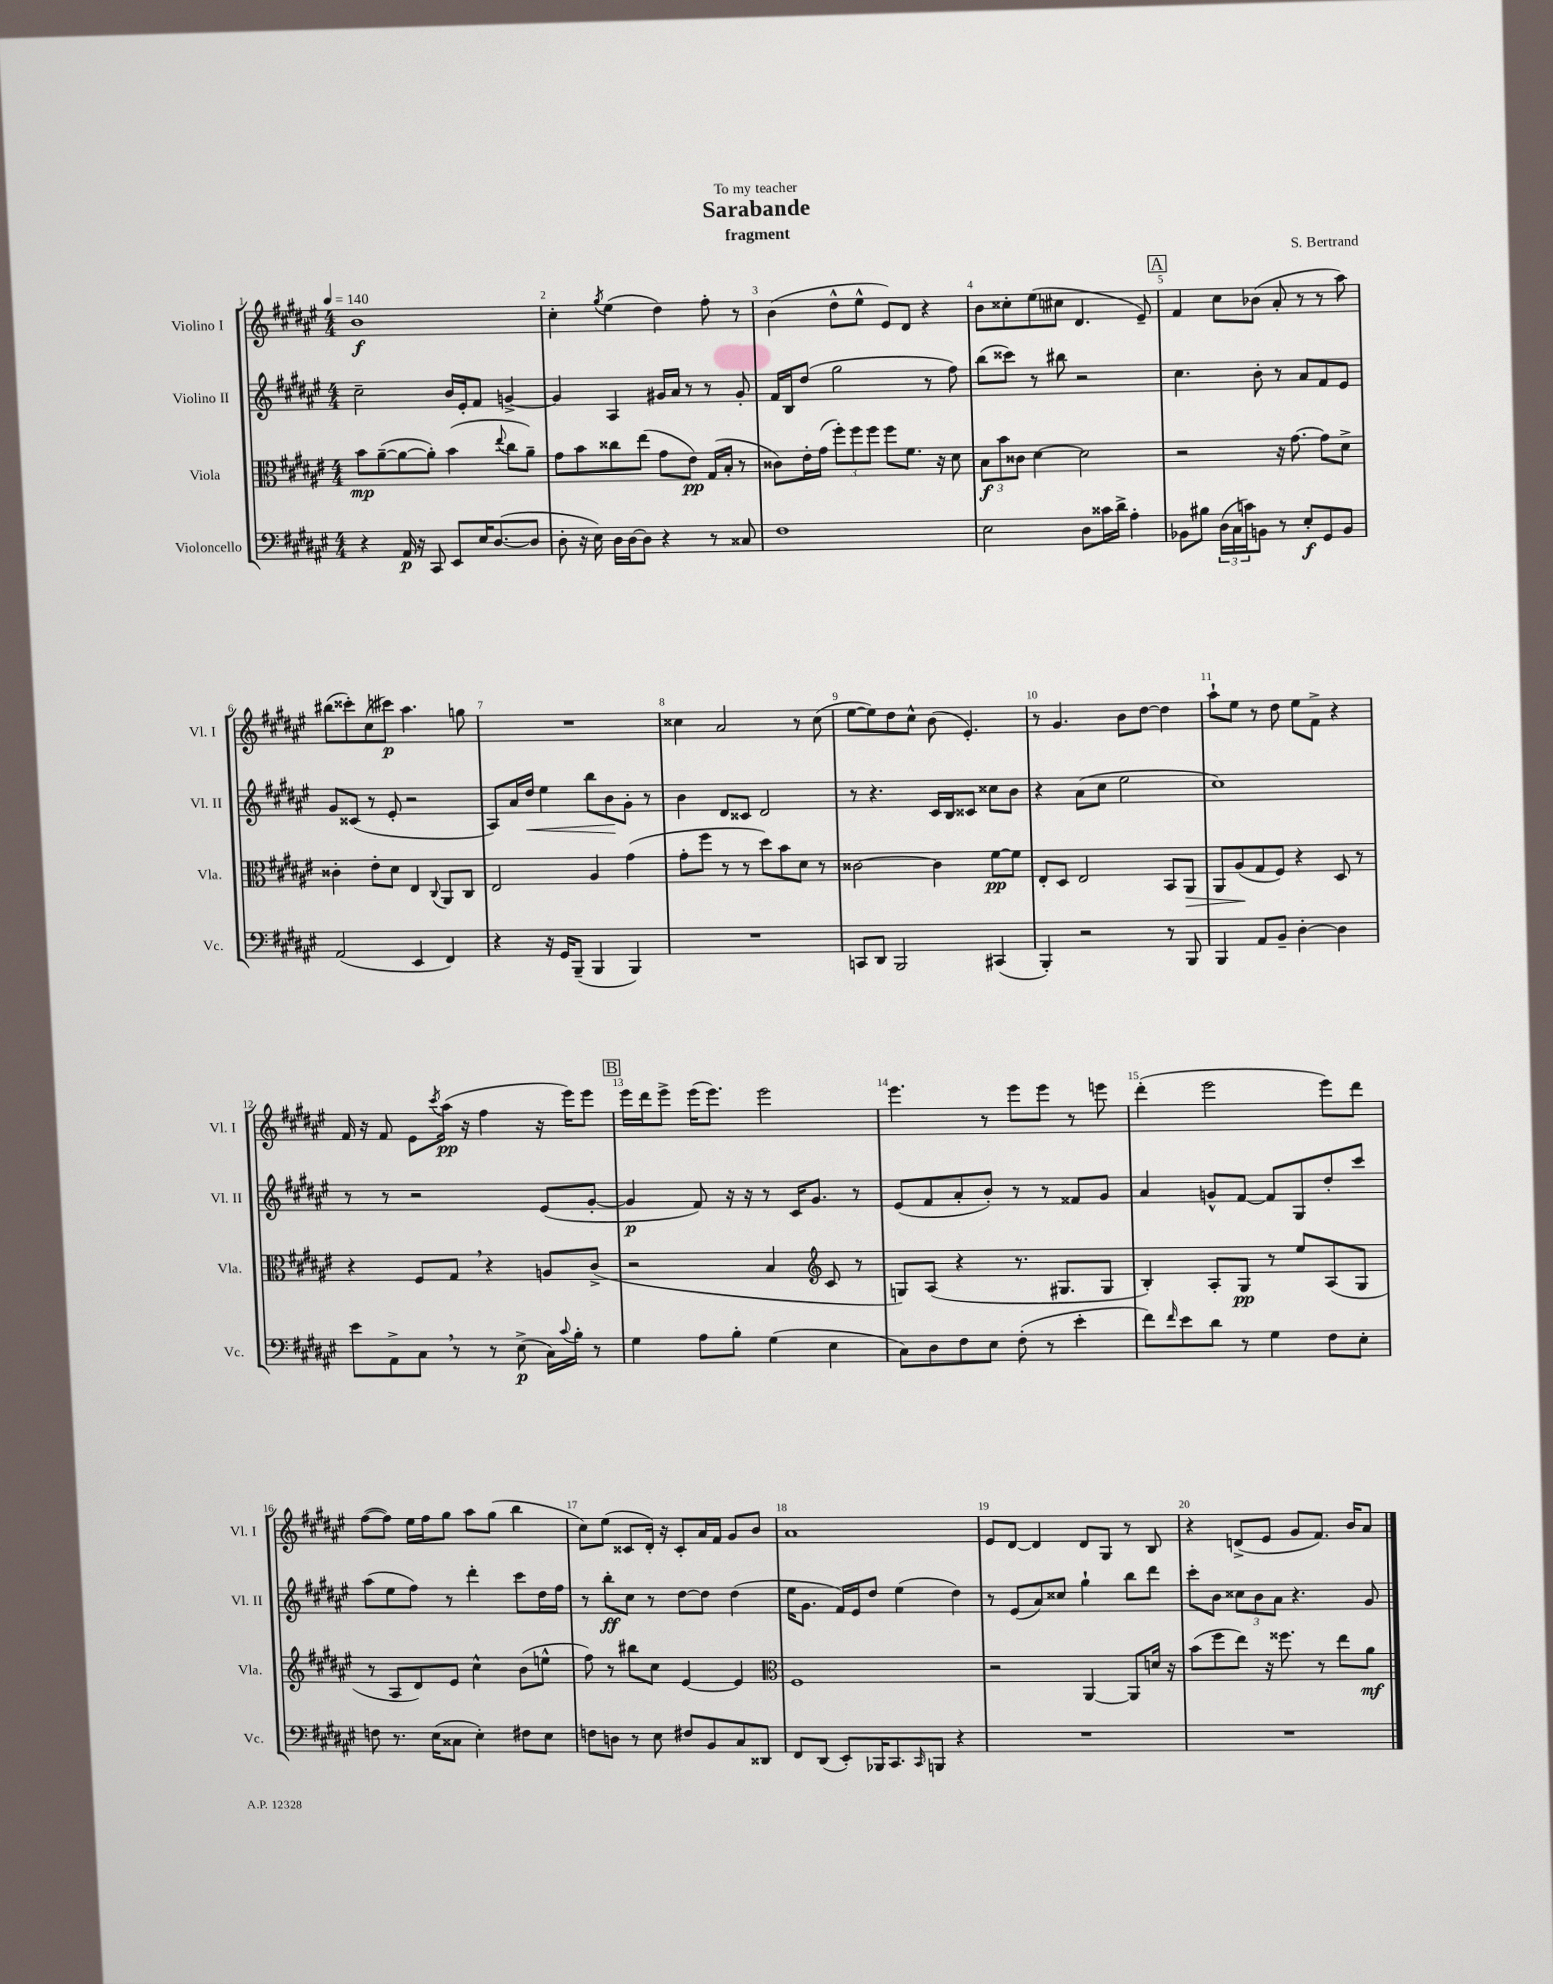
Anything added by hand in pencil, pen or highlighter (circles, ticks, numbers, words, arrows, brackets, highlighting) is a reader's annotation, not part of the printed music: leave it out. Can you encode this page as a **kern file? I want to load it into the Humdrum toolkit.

**kern	**dynam	**kern	**dynam	**kern	**dynam	**kern	**dynam
*part4	*part4	*part3	*part3	*part2	*part2	*part1	*part1
*staff4	*staff4	*staff3	*staff3	*staff2	*staff2	*staff1	*staff1
*I"Violoncello	*	*I"Viola	*	*I"Violino II	*	*I"Violino I	*
*I'Vc.	*	*I'Vla.	*	*I'Vl. II	*	*I'Vl. I	*
*clefF4	*	*clefC3	*	*clefG2	*	*clefG2	*
*k[f#c#g#d#a#e#]	*	*k[f#c#g#d#a#e#]	*	*k[f#c#g#d#a#e#]	*	*k[f#c#g#d#a#e#]	*
*M4/4	*	*M4/4	*	*M4/4	*	*M4/4	*
*MM140	*	*MM140	*	*MM140	*	*MM140	*
=1	=1	=1	=1	=1	=1	=1	=1
4r	.	8b\L	mp	2cc#~\	.	1b	f
.	.	([8a#~\	.	.	.	.	.
16AA#/	p	8a#\_	.	.	.	.	.
16r	.	.	.	.	.	.	.
8CC#/	.	8a#'\J])	.	.	.	.	.
8EE#/L	.	(4b\	.	16b/LL	.	.	.
.	.	.	.	16e#'/J	.	.	.
16E#/K	.	.	.	8f#/J	.	.	.
([8.D#/	.	.	.	.	.	.	.
.	.	8qqee#/	.	.	.	.	.
.	.	8cc#\L	.	[4gn^/	.	.	.
8D#/J]	.	8a#~\J)	.	.	.	.	.
=2	=2	=2	=2	=2	=2	=2	=2
8D#'\	.	8g#\L	.	4g/]	.	4cc#'\	.
16r	.	8b\	.	.	.	.	.
16E#\)	.	.	.	.	.	.	.
.	.	.	.	.	.	8qgg#/	.
16D#\LL	.	8cc##X\	.	4A#/	.	(4ee#\	.
[16D#\J	.	.	.	.	.	.	.
8D#\J]	.	(8ee#\J	.	.	.	.	.
4r	.	8g#\L	.	16g#X/LL	.	4dd#\)	.
.	.	.	.	16a#/JJ	.	.	.
.	.	8e#\J)	pp	8r	.	.	.
8r	.	(16G#/LL	.	8r	.	8ff#'\	.
.	.	16B'/JJ	.	.	.	.	.
8C##X/	.	8r	.	8g#'/	.	8r	.
=3	=3	=3	=3	=3	=3	=3	=3
1F#	.	8c##X\L)	.	16f#/LL	.	(4b\	.
.	.	.	.	16B/J	.	.	.
.	.	16e#'\L	.	(8dd#/J	.	.	.
.	.	(16g#\JJ	.	.	.	.	.
.	.	12ff#'\L)	.	2gg#\	.	8dd#^^\L	.
.	.	12ff#\	.	.	.	.	.
.	.	.	.	.	.	8ee#^^\J	.
.	.	12ff#\J	.	.	.	.	.
.	.	8ff#\L	.	.	.	8e#/L)	.
.	.	8.f#\J	.	.	.	8d#/J	.
.	.	.	.	8r	.	4r	.
.	.	16r	.	.	.	.	.
.	.	8d#\	.	8ff#\)	.	.	.
=4	=4	=4	=4	=4	=4	=4	=4
2E#\	.	12B\L	f	(8bb\L	.	8b\L	.
.	.	12b\	.	.	.	.	.
.	.	.	.	8ccc##X\J)	.	8cc##X'\	.
.	.	12c##X\J	.	.	.	.	.
.	.	[4d#\	.	8r	.	(8ee#\	.
.	.	.	.	8bb#X\	.	8cc#X\J	.
8D#\L	.	2d#\]	.	2r	.	4.d#/	.
16c##X\L	.	.	.	.	.	.	.
16d#^\JJ	.	.	.	.	.	.	.
4A#'\	.	.	.	.	.	.	.
.	.	.	.	.	.	8e#~/)	.
!!LO:REH:place=s1:t=A
=5	=5	=5	=5	=5	=5	=5	=5
8BB-X\L	.	2r	.	4.cc#\	.	4f#/	.
8B#X\J	.	.	.	.	.	.	.
(24D#\LL	.	.	.	.	.	8cc#\L	.
24C#\	.	.	.	.	.	.	.
24cn\J)	.	.	.	.	.	.	.
8BBn\J	.	.	.	8b'\	.	(8b-X\J	.
8r	.	16r	.	8r	.	8a#'/	.
.	.	[8.g#\	.	.	.	.	.
8E#'/L	f	.	.	8a#/L	.	8r	.
8GG#/	.	8g#\L]	.	8f#/	.	8r	.
8BB/J	.	8d#^\J	.	8e#/J	.	8aa#\)	.
!!LO:LB:g=z
=6	=6	=6	=6	=6	=6	=6	=6
(2AA#/	.	4c##X'\	.	8g#/L	.	(8bb#X\L	.
.	.	.	.	(8c##X/J	.	8ccc##X'\)	.
.	.	8e#'\L	.	8r	.	(8cc#\	.
.	.	8d#\J	.	8e#'/	.	8ccc#X\J)	p
4EE#/	.	4E#/	.	2r	.	4.aa#\	.
.	.	8qqC#/	.	.	.	.	.
4FF#/)	.	8AA#/L	.	.	.	.	.
.	.	8C#/J	.	.	.	8ggn\	.
=7	=7	=7	=7	=7	=7	=7	=7
4r	.	2E#/	.	8A#/L)	.	1r	.
.	.	.	.	16a#/L	.	.	.
!	!	!	!	!	!LO:HP:b	!	!
.	.	.	.	16dd#/JJ	<	.	.
16r	.	.	.	4ee#\	.	.	.
16GG#/KL	.	.	.	.	.	.	.
(8BBB~/J	.	.	.	.	.	.	.
4BBB/	.	4A#/	.	8bb\L	.	.	.
.	.	.	.	8b\	.	.	.
4BBB/)	.	(4g#\	.	8g#'\J	[	.	.
.	.	.	.	8r	.	.	.
=8	=8	=8	=8	=8	=8	=8	=8
1r	.	8g#'\L	.	4b\	.	4cc##X\	.
.	.	8ff#\J	.	.	.	.	.
.	.	8r	.	8d#/L	.	2a#/	.
.	.	8r	.	8c##X/J	.	.	.
.	.	8dd#\L)	.	2d#/	.	.	.
.	.	8b\	.	.	.	.	.
.	.	8d#\J	.	.	.	8r	.
.	.	8r	.	.	.	(8cc##\	.
=9	=9	=9	=9	=9	=9	=9	=9
8CCn/L	.	[2c##X\	.	8r	.	[8ee#\L	.
8DD#/J	.	.	.	4.r	.	8ee#\])	.
2BBB/	.	.	.	.	.	8dd#\	.
.	.	.	.	.	.	8cc#^^\J	.
.	.	4c##\]	.	16c#/LL	.	(8b\	.
.	.	.	.	16B/J	.	.	.
.	.	.	.	8c##X/J	.	4.e#'/)	.
(4CC#X/	.	[8f#\L	pp	8cc##X\L	.	.	.
.	.	8f#\J]	.	8b\J	.	.	.
=10	=10	=10	=10	=10	=10	=10	=10
4BBB'/)	.	8E#'/L	.	4r	.	8r	.
.	.	8D#/J	.	.	.	4.g#/	.
2r	.	2E#/	.	(8a#\L	.	.	.
.	.	.	.	8cc#\J	.	.	.
.	.	.	.	2ee#\	.	8b\L	.
.	.	.	.	.	.	[8dd#\J	.
8r	.	8BB/L	.	.	.	4dd#\]	.
!	!	!	!LO:HP:b	!	!	!	!
8BBB/	.	8AA#/J	>	.	.	.	.
=11	=11	=11	=11	=11	=11	=11	=11
4BBB/	.	8AA#/L	.	1cc#)	.	8aa#`\L	.
.	.	(8A#/	.	.	.	8ee#\J	.
8AA#/L	.	8G#/	]	.	.	8r	.
8BB~/J	.	8F#/J)	.	.	.	8dd#\	.
[4D#'\	.	4r	.	.	.	8ee#\L	.
.	.	.	.	.	.	8f#^\J	.
4D#\]	.	8D#/	.	.	.	4r	.
.	.	8r	.	.	.	.	.
!!LO:LB:g=z
=12	=12	=12	=12	=12	=12	=12	=12
8e#\L	.	4r	.	8r	.	16f#/	.
.	.	.	.	.	.	16r	.
8AA#^\	.	.	.	8r	.	8f#/	.
8C#,\J	.	8F#/L	.	2r	.	8e#\L	.
.	.	.	.	.	.	8qccc#/	.
8r	.	8G#,/J	.	.	.	(16aa#\Jk	pp
.	.	.	.	.	.	16r	.
8r	.	4r	.	.	.	4ff#\	.
(8E#^\	p	.	.	.	.	.	.
16C#\LL)	.	8An/L	.	(8e#/L	.	16r	.
8qqc#/	.	.	.	.	.	.	.
16B'\JJ	.	.	.	.	.	16eee#\KL)	.
8r	.	(8c#^/J	.	[8g#'/J	.	8eee#\J	.
!!LO:REH:place=s1:t=B
=13	=13	=13	=13	=13	=13	=13	=13
4G#\	.	2r	.	4g#/]	p	16eee#\LL	.
.	.	.	.	.	.	16ddd#\J	.
.	.	.	.	.	.	8eee#^\J	.
8A#\L	.	.	.	8f#/)	.	(16eee#\KL	.
.	.	.	.	.	.	8.eee#\J)	.
8B'\J	.	.	.	16r	.	.	.
.	.	.	.	16r	.	.	.
(4G#\	.	4B/	.	8r	.	2eee#\	.
.	.	.	.	16c#/KL	.	.	.
.	.	.	.	8.g#/J	.	.	.
*	*	*clefG2	*	*	*	*	*
4E#\	.	8c#/	.	.	.	.	.
.	.	8r	.	8r	.	.	.
=14	=14	=14	=14	=14	=14	=14	=14
8C#\L)	.	8Gn/L)	.	(8e#/L	.	4.eee#\	.
8D#\	.	(8A#/J	.	8f#/	.	.	.
8F#\	.	4r	.	8a#'/	.	.	.
8E#\J	.	.	.	8b'/J)	.	8r	.
(8F#'\	.	8.r	.	8r	.	8eee#\L	.
8r	.	.	.	8r	.	8eee#\J	.
.	.	8.G#X/L	.	.	.	.	.
4e#'\	.	.	.	8f##X/L	.	8r	.
.	.	8G#/J	.	8g#/J	.	8eeen\	.
=15	=15	=15	=15	=15	=15	=15	=15
8f#\L)	.	4B'/)	.	4a#/	.	(4ddd#'\	.
16qqf#/	.	.	.	.	.	.	.
8e#\	.	.	.	.	.	.	.
8d#\J	.	8A#'/L	.	8gn^^/L	.	2eee#\	.
8r	.	8G#/J	pp	[8f#/J	.	.	.
4G#\	.	8r	.	8f#/L]	.	.	.
.	.	8ee#/L	.	8G#/	.	.	.
8F#\L	.	(8A#/	.	8dd#'/	.	8eee#\L)	.
8E#'\J	.	8G#/J	.	8ccc#/J	.	8ddd#\J	.
!!LO:LB:g=z
=16	=16	=16	=16	=16	=16	=16	=16
8Fn\	.	8r	.	(8aa#\L	.	([8ff#\L	.
8.r	.	8A#/L	.	8ee#\	.	8ff#\J])	.
.	.	8d#/)	.	8ff#\J)	.	16ee#\LL	.
(16E#\KL	.	.	.	.	.	16ff#\J	.
8C##X\J	.	8e#/J	.	8r	.	8gg#\J	.
4E#'\)	.	4cc#^^\	.	4ddd#'\	.	8aa#\L	.
.	.	.	.	.	.	(8gg#\J	.
8F#X\L	.	(8b\L	.	8ccc#\L	.	4bb\	.
8E#\J	.	8een^^\J	.	16dd#\L	.	.	.
.	.	.	.	16ff#\JJ	.	.	.
=17	=17	=17	=17	=17	=17	=17	=17
8Fn\L	.	8ff#\)	.	8r	.	8cc#\L)	.
8Dn\J	.	8r	.	8bb'\L	ff	(8ee#\J	.
8r	.	8bb#X\L	.	8cc#\J	.	8c##X/L	.
8E#\	.	8cc#\J	.	8r	.	16d#'/Jk)	.
.	.	.	.	.	.	16r	.
8F#X/L	.	[4e#/	.	[8dd#\L	.	8c##'/L	.
8BB/	.	.	.	8dd#\J]	.	16a#/L	.
.	.	.	.	.	.	16f#/JJ	.
8C#/	.	4e#/]	.	(4dd#\	.	8g#/L	.
8DD##X/J	.	.	.	.	.	8b/J	.
=18	=18	=18	=18	=18	=18	=18	=18
*	*	*clefC3	*	*	*	*	*
8FF#/L	.	1F#	.	16ee#\KL	.	1a#	.
.	.	.	.	8.g#\J	.	.	.
(8DD#/J	.	.	.	.	.	.	.
8EE#'/L)	.	.	.	16f#/LL)	.	.	.
.	.	.	.	16e#/J	.	.	.
16BBB-X/K	.	.	.	8dd#/J	.	.	.
8.CC#/	.	.	.	.	.	.	.
.	.	.	.	(4ee#\	.	.	.
16qqCC#/	.	.	.	.	.	.	.
8BBBn/J	.	.	.	.	.	.	.
4r	.	.	.	4dd#\)	.	.	.
=19	=19	=19	=19	=19	=19	=19	=19
1r	.	2r	.	8r	.	8e#/L	.
.	.	.	.	(8e#/L	.	[8d#/J	.
.	.	.	.	8a#/)	.	4d#/]	.
.	.	.	.	8cc##X/J	.	.	.
.	.	[4AA#/	.	4gg#`\	.	8d#/L	.
.	.	.	.	.	.	8G#/J	.
.	.	8AA#/L]	.	8bb\L	.	8r	.
.	.	16dn/Jk	.	8ddd#\J	.	8B/	.
.	.	16r	.	.	.	.	.
=20	=20	=20	=20	=20	=20	=20	=20
1r	.	(8b\L	.	8ccc#'\L	.	4r	.
.	.	8ff#\	.	8b\J	.	.	.
.	.	8ee#\J)	.	12cc##X\L	.	(8dn^/L	.
.	.	.	.	12b\	.	.	.
.	.	16r	.	.	.	8e#/J	.
.	.	.	.	12a#\J	.	.	.
.	.	8.ff##X\	.	.	.	.	.
.	.	.	.	4.r	.	8g#/L	.
.	.	8r	.	.	.	8.f#/J)	.
.	.	8ee#\L	.	.	.	.	.
.	.	.	.	.	.	16b/KL	.
.	.	8a#\J	mf	8g#/	.	8a#/J	.
==	==	==	==	==	==	==	==
*-	*-	*-	*-	*-	*-	*-	*-
